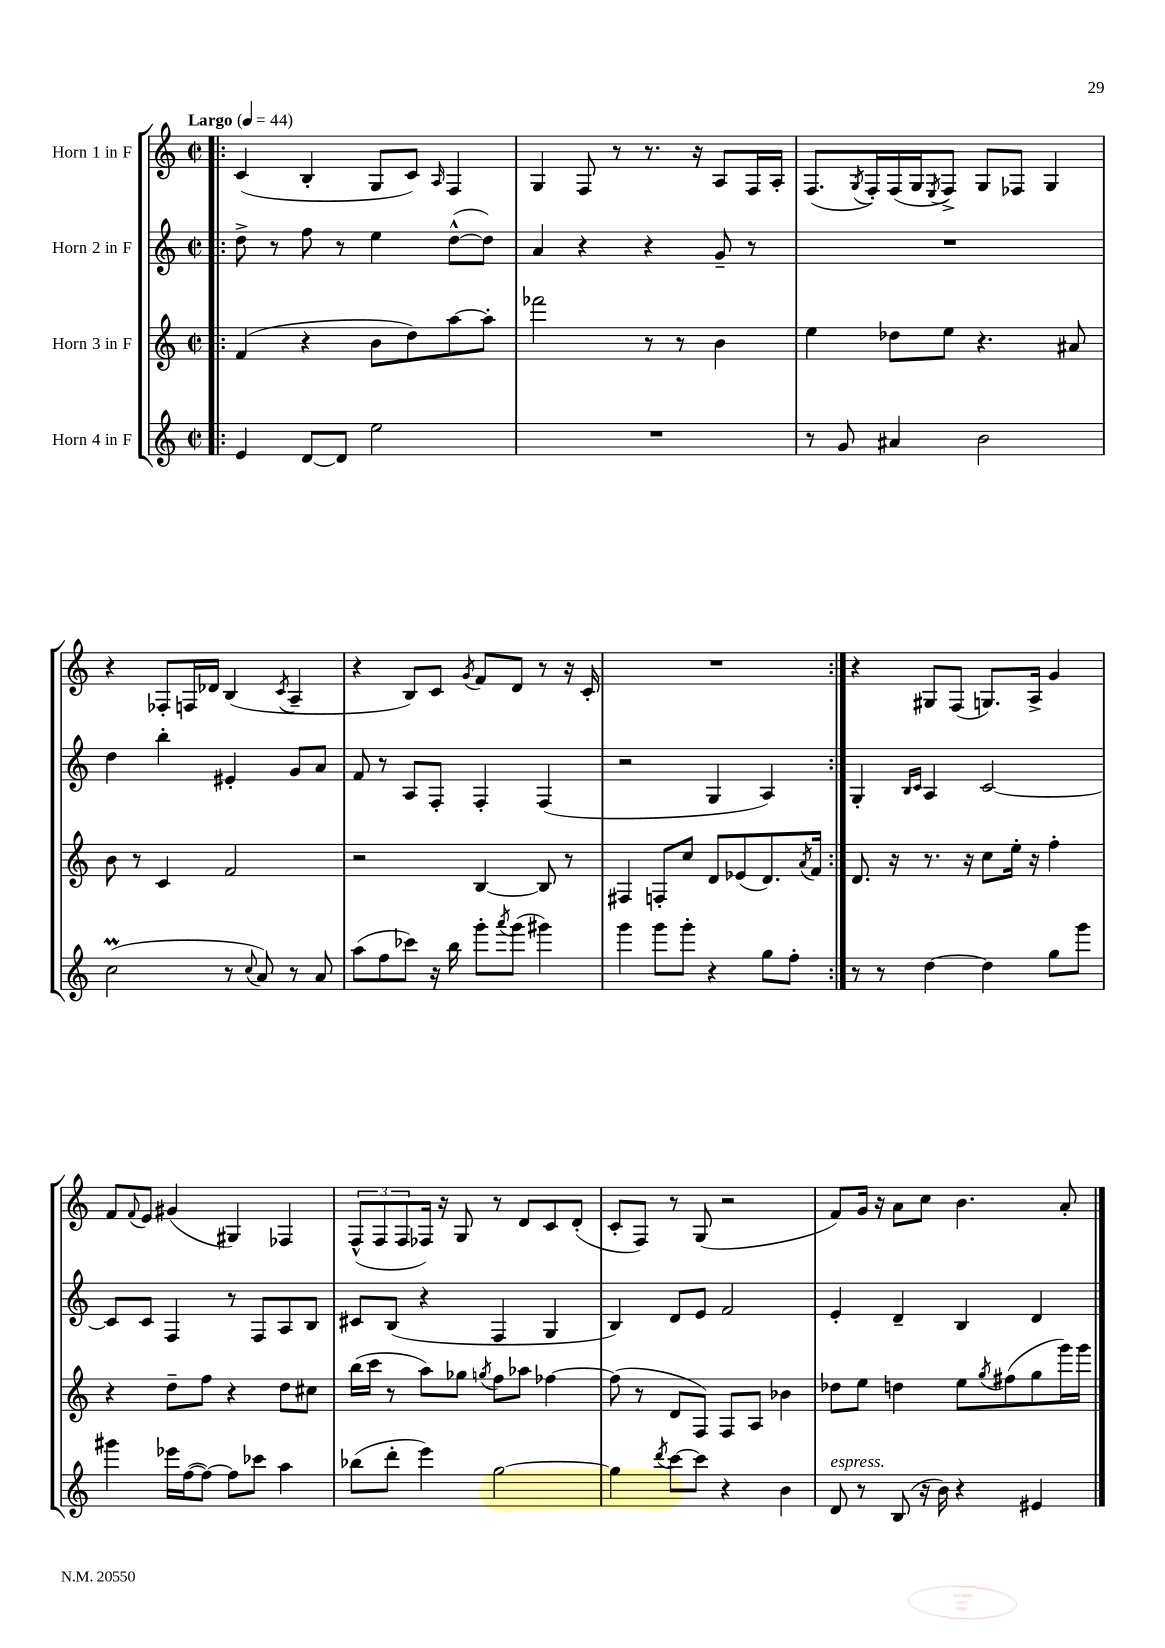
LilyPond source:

<<
\new StaffGroup <<
\new Staff = "s0" \with { instrumentName = "Horn 1 in F" } {
    \clef treble \key c \major \defaultTimeSignature \time 2/2 \tempo "Largo" 4 = 44
    \repeat volta 2 { \bar ".|:" c'4( b4-. g8 c'8) \grace { a16 } f4 |
    g4 f8 r8 r8. r16 a8 f16 a16-. |
    f8.( \acciaccatura { g8 } f16-.) f16( g16 \acciaccatura { e8 } f8->) g8 fes8 g4 |
    r4 fes8-. f16 des'16 b4( \acciaccatura { c'8 } a4-- |
    r4 b8) c'8 \acciaccatura { g'8 } f'8 d'8 r8 r16 c'16-. |
    R1 | }
    r4 gis8 f8( g8.) a16-> g'4 |
    f'8 \appoggiatura { f'8 } e'8 gis'4( gis4) fes4 |
    \tuplet 3/2 { f8-^( f8 f8 } fes16) r16 g8 r8 d'8 c'8 d'8-.( |
    c'8-. f8) r8 g8( r2 |
    f'8) g'16 r16 a'8 c''8 b'4. a'8-. \bar "|." |
}
\new Staff = "s1" \with { instrumentName = "Horn 2 in F" } {
    \clef treble \key c \major \defaultTimeSignature \time 2/2
    \repeat volta 2 { \bar ".|:" d''8-> r8 f''8 r8 e''4 d''8~-^( d''8) |
    a'4 r4 r4 g'8-- r8 |
    R1 |
    d''4 b''4-. eis'4-. g'8 a'8 |
    f'8 r8 a8 f8-. f4-. f4( |
    r2 g4 a4) | }
    g4-. \grace { b16 c'16 } a4 c'2~ |
    c'8 c'8 f4 r8 f8 a8 b8 |
    cis'8 b8( r4 f4 g4 |
    b4) d'8 e'8 f'2 |
    e'4-. d'4-- b4 d'4 \bar "|." |
}
\new Staff = "s2" \with { instrumentName = "Horn 3 in F" } {
    \clef treble \key c \major \defaultTimeSignature \time 2/2
    \repeat volta 2 { \bar ".|:" f'4( r4 b'8 d''8) a''8~ a''8-. |
    fes'''2 r8 r8 b'4 |
    e''4 des''8 e''8 r4. ais'8 |
    b'8 r8 c'4 f'2 |
    r2 b4~ b8 r8 |
    fis4 f8-. c''8 d'8 ees'8( d'8.) \acciaccatura { a'8 } f'16 | }
    d'8. r16 r8. r16 c''8 e''16-. r16 f''4-. |
    r4 d''8-- f''8 r4 d''8 cis''8 |
    b''16( c'''16 r8 a''8) ges''8 \acciaccatura { g''8 } f''8 aes''8 fes''4~ |
    fes''8( r8 d'8 f8) f8 a8 bes'4 |
    des''8 e''8 d''4 e''8 \acciaccatura { g''8 } fis''8( g''8 g'''16) g'''16 \bar "|." |
}
\new Staff = "s3" \with { instrumentName = "Horn 4 in F" } {
    \clef treble \key c \major \defaultTimeSignature \time 2/2
    \repeat volta 2 { \bar ".|:" e'4 d'8~ d'8 e''2 |
    R1 |
    r8 g'8 ais'4 b'2 |
    c''2\prall( r8 \appoggiatura { c''8 } a'8) r8 a'8 |
    a''8( f''8 ces'''8) r16 b''16 g'''8-. \acciaccatura { a'''8 } g'''8( gis'''4) |
    g'''4 g'''8 g'''8-. r4 g''8 f''8-. | }
    r8 r8 d''4~ d''4 g''8 g'''8 |
    gis'''4 ees'''16 f''16~( f''8~) f''8 ces'''8 a''4 |
    bes''8( d'''8-. e'''4) g''2~ |
    g''4 \acciaccatura { d'''8 } c'''8~ c'''8 r4 b'4 |
    d'8^\markup { \italic "espress." } r8 b8( r16 b'16) r4 eis'4 \bar "|." |
}
>>
>>
\layout { \context { \Score \remove "Bar_number_engraver" } }
